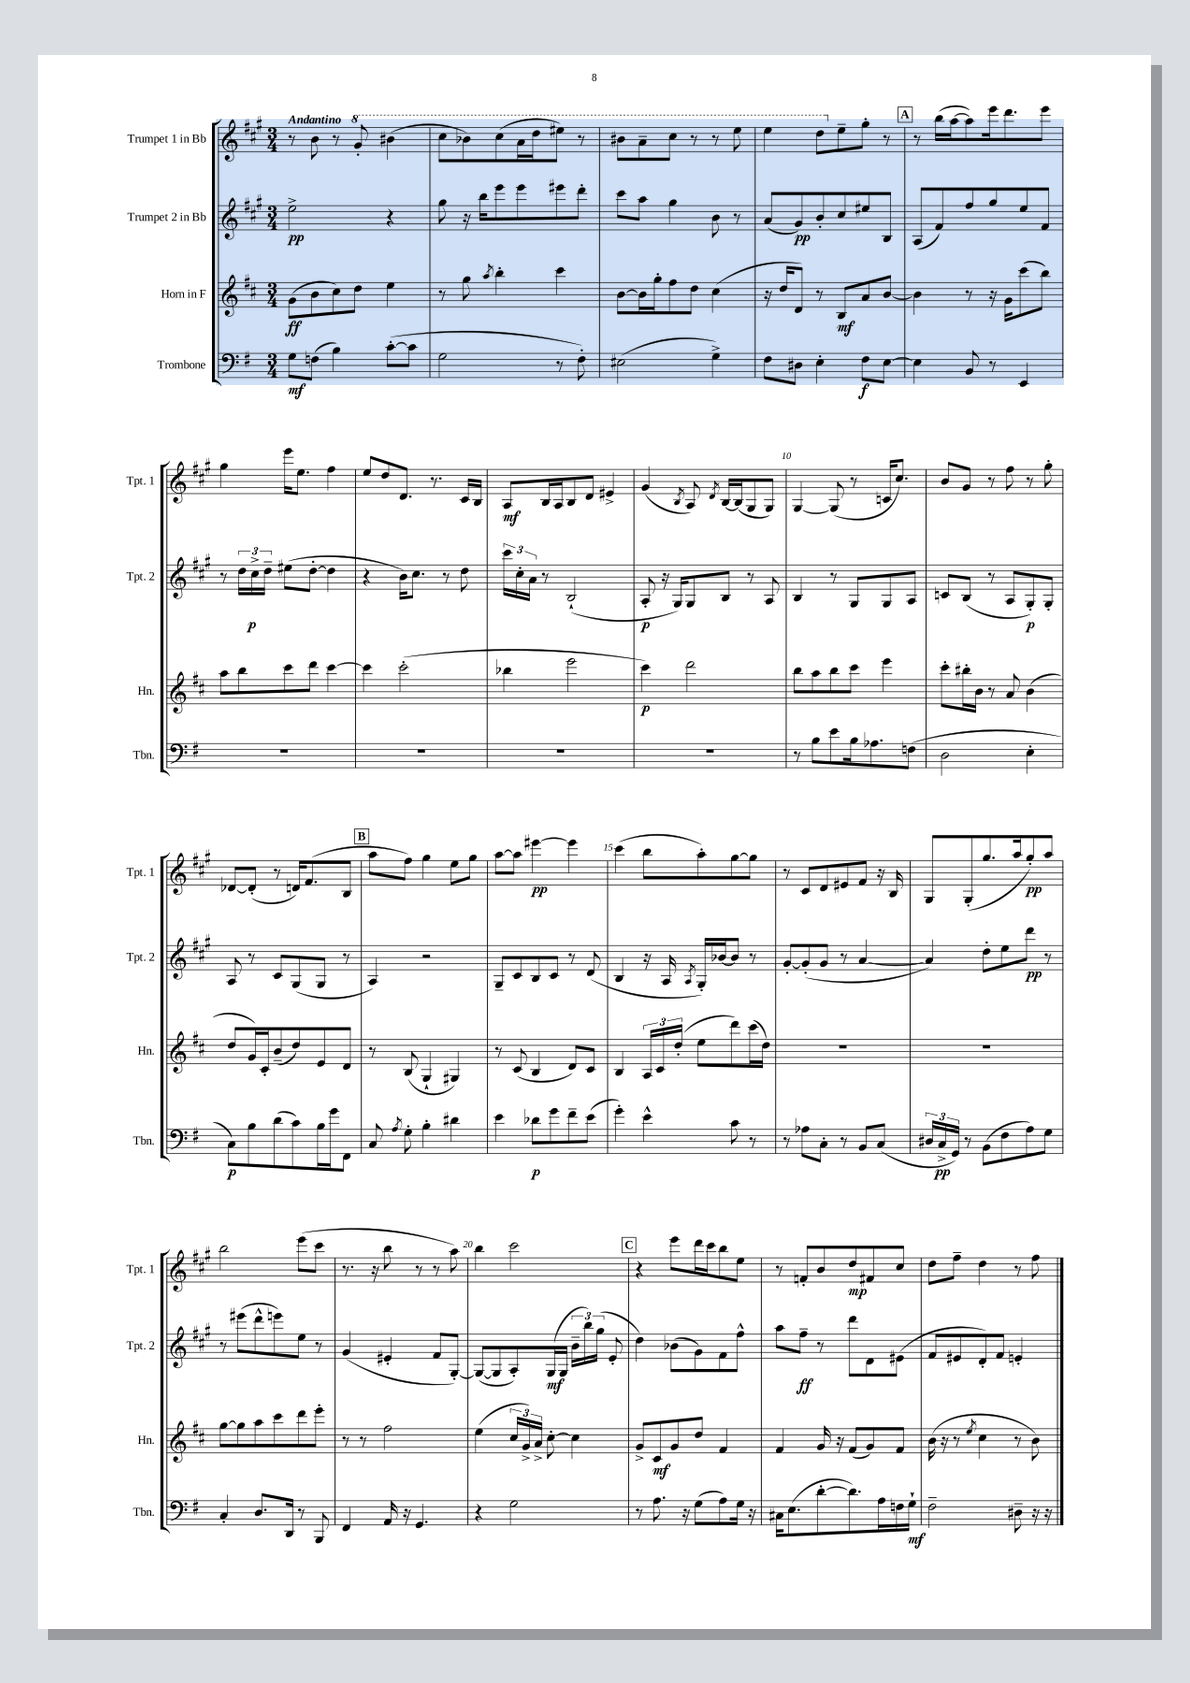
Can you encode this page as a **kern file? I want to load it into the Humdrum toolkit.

**kern	**dynam	**kern	**dynam	**kern	**dynam	**kern	**dynam
*part4	*part4	*part3	*part3	*part2	*part2	*part1	*part1
*staff4	*staff4	*staff3	*staff3	*staff2	*staff2	*staff1	*staff1
*I"Trombone	*	*I"Horn in F	*	*I"Trumpet 2 in Bb	*	*I"Trumpet 1 in Bb	*
*I'Tbn.	*	*I'Hn.	*	*I'Tpt. 2	*	*I'Tpt. 1	*
*clefF4	*	*clefG2	*	*clefG2	*	*clefG2	*
*k[f#]	*	*k[f#c#]	*	*k[f#c#g#]	*	*k[f#c#g#]	*
*M3/4	*	*M3/4	*	*M3/4	*	*M3/4	*
=1	=1	=1	=1	=1	=1	=1	=1
!	!	!	!	!	!	!LO:TX:a:B:t=Andantino	!
8G\L	mf	(8g\L	ff	2ee^\	pp	8r	.
(8Fn\J	.	8b\	.	.	.	8b\	.
4B\)	.	8cc#\)	.	.	.	8r	.
*	*	*	*	*	*	*8va	*
.	.	8dd\J	.	.	.	8gg#'/	.
([8c'\L	.	4ee\	.	4r	.	(4bb#X\	.
8c\J]	.	.	.	.	.	.	.
=2	=2	=2	=2	=2	=2	=2	=2
2G\	.	8r	.	8gg#\	.	8ccc#\L	.
.	.	8gg\	.	16r	.	8bb-X\)	.
.	.	.	.	16bb\KL	.	.	.
.	.	8qaa/	.	.	.	.	.
.	.	4bb'\	.	8eee\	.	(8ccc#\	.
.	.	.	.	8eee\	.	16aa\L	.
.	.	.	.	.	.	16ddd\J	.
8r	.	4ccc#\	.	8eee#X\	.	8eee#X\J)	.
8F#'\)	.	.	.	8ddd'\J	.	8r	.
=3	=3	=3	=3	=3	=3	=3	=3
(2E#X\	.	[8b\L	.	8ccc#\L	.	8bb#X\L	.
.	.	16b\L]	.	8aa\J	.	8aa~\	.
.	.	16gg'\J	.	.	.	.	.
.	.	8ff#\	.	4gg#\	.	8ccc#\J	.
.	.	8dd\J	.	.	.	8r	.
4G^\)	.	(4cc#\	.	8b\	.	8r	.
.	.	.	.	8r	.	8eee\	.
=4	=4	=4	=4	=4	=4	=4	=4
8F#\L	.	16r	.	(8a/L	.	4eee\	.
.	.	16dd/KL	.	.	.	.	.
8D#X\J	.	8d/J)	.	8g#/)	pp	.	.
4E'\	.	8r	.	8b'/	.	8ddd\L	.
*	*	*	*	*	*	*X8va	*
.	.	8B/L	mf	8cc#/	.	8ee~\	.
8F#\L	f	8a/	.	8ee#X/	.	8gg#'\J	.
[8E\J	.	[8b/J	.	8B/J	.	8r	.
!!LO:REH:place=s1:t=A
=5	=5	=5	=5	=5	=5	=5	=5
4E\]	.	4b\]	.	(8A/L	.	8r	.
.	.	.	.	8f#/)	.	(16bb\LL	.
.	.	.	.	.	.	[16aa\J	.
8BB/	.	8r	.	8ff#/	.	8aa\])	.
8r	.	16r	.	8gg#/	.	16eee\k	.
.	.	16g\KL	.	.	.	8.ddd\	.
4EE/	.	(8ccc#\	.	8ee/	.	.	.
.	.	8bb\J)	.	8f#/J	.	8eee\J	.
!!LO:LB:g=z
=6	=6	=6	=6	=6	=6	=6	=6
2.r	.	8aa\L	.	8r	.	4gg#\	.
.	.	8bb\	.	24dd\LL	.	.	.
.	.	.	.	24cc#^\	p	.	.
.	.	.	.	24dd~\JJ	.	.	.
.	.	8ccc#\	.	(8ee#X\L	.	16eee\KL	.
.	.	.	.	.	.	8.ee\J	.
.	.	8ddd\J	.	[8dd'\J	.	.	.
.	.	[4ccc#\	.	4dd\]	.	4ff#\	.
=7	=7	=7	=7	=7	=7	=7	=7
2.r	.	4ccc#\]	.	4r	.	8ee/L	.
.	.	.	.	.	.	8dd/	.
.	.	(2ccc#'\	.	16b\KL)	.	8.d/J	.
.	.	.	.	8.cc#\J	.	.	.
.	.	.	.	.	.	8.r	.
.	.	.	.	8r	.	.	.
.	.	.	.	8dd\	.	16c#/LL	.
.	.	.	.	.	.	16B/JJ	.
=8	=8	=8	=8	=8	=8	=8	=8
2.r	.	4bb-X\	.	24ccc#\LL	.	8A/L	mf
.	.	.	.	24cc#'\	.	.	.
.	.	.	.	24a\JJ	.	.	.
.	.	.	.	8r	.	16B/L	.
.	.	.	.	.	.	16A/J	.
.	.	2eee\	.	(2B`/	.	8B/	.
.	.	.	.	.	.	8d/J	.
.	.	.	.	.	.	4e#X^/	.
=9	=9	=9	=9	=9	=9	=9	=9
2.r	.	4ccc#\)	p	8A'/	p	(4g#/	.
.	.	.	.	16r	.	.	.
.	.	.	.	16G#/KL)	.	.	.
.	.	.	.	.	.	8qB/	.
.	.	2ddd\	.	8G#/	.	8A/)	.
.	.	.	.	.	.	8qd/	.
.	.	.	.	8B/J	.	[16B/LL	.
.	.	.	.	.	.	(16B/J]	.
.	.	.	.	8r	.	8G#/	.
.	.	.	.	8A/	.	8G#/J)	.
=10	=10	=10	=10	=10	=10	=10	=10
8r	.	8bb\L	.	4B/	.	[4G#/	.
8B\L	.	8aa\	.	.	.	.	.
8e\	.	8bb\	.	8r	.	(8G#/]	.
16B\k	.	8ccc#\J	.	8G#/L	.	8r	.
8.A-X\	.	.	.	.	.	.	.
.	.	4eee\	.	8G#/	.	16cn/KL	.
.	.	.	.	.	.	8.cc#/J)	.
(8Fn\J	.	.	.	8A/J	.	.	.
=11	=11	=11	=11	=11	=11	=11	=11
2D\	.	8ccc#'\L	.	8cn/L	.	8b/L	.
.	.	16bb#X'\L	.	(8B/J	.	8g#/J	.
.	.	16b\JJ	.	.	.	.	.
.	.	8r	.	8r	.	8r	.
.	.	8a/	.	8A/L	.	8ff#\	.
4E'\	.	(4b\	.	8G#'/)	p	8r	.
.	.	.	.	8G#'/J	.	8gg#'\	.
!!LO:LB:g=z
=12	=12	=12	=12	=12	=12	=12	=12
8C\L)	p	8dd/L	.	8A/	.	[8d-X/L	.
8B\	.	16g/L)	.	8r	.	(8d-'/J]	.
.	.	16c#'/J	.	.	.	.	.
(8d\	.	(8b~/	.	8c#/L	.	8r	.
8c\)	.	8dd/)	.	(8G#/	.	16dn/KL)	.
.	.	.	.	.	.	(8.f#/	.
16B\L	.	8e/	.	8G#/J	.	.	.
16g\J	.	.	.	.	.	.	.
8FF#\J	.	8d/J	.	8r	.	8B/J	.
!!LO:REH:place=s1:t=B
=13	=13	=13	=13	=13	=13	=13	=13
8C/	.	8r	.	4A/)	.	8aa\L	.
8qA/	.	.	.	.	.	.	.
8G'\	.	(8B/	.	.	.	8ff#\J)	.
4B'\	.	4G`/	.	2r	.	4gg#\	.
4d#X\	.	4G#X/)	.	.	.	8ee\L	.
.	.	.	.	.	.	8gg#\J	.
=14	=14	=14	=14	=14	=14	=14	=14
4e\	.	8r	.	8G#~/L	.	[8aa\L	.
.	.	(8c#/	.	8c#/	.	8aa\J]	.
8d-X\L	p	4B/	.	8B/	.	[4eee#X\	pp
8g\	.	.	.	8c#/J	.	.	.
8f#~\	.	8d/L)	.	8r	.	4eee#\]	.
(8e\J	.	8c#/J	.	(8d/	.	.	.
=15	=15	=15	=15	=15	=15	=15	=15
4g'\)	.	4B/	.	4B/	.	(4ccc#\	.
4e^^\	.	24A/LL	.	16r	.	8bb\L	.
.	.	24c#/	.	.	.	.	.
.	.	.	.	16A/	.	.	.
.	.	(24dd'/JJ	.	.	.	.	.
.	.	.	.	8qA/	.	.	.
.	.	8ee\L	.	16G#'/LL)	.	8aa'\)	.
.	.	.	.	[16b-X/J	.	.	.
8c\	.	8ddd\)	.	8b-/J]	.	[8gg#\	.
8r	.	(16ccc#\L	.	8r	.	8gg#\J]	.
.	.	16dd\JJ)	.	.	.	.	.
=16	=16	=16	=16	=16	=16	=16	=16
8r	.	2.r	.	[8g#'/L	.	8r	.
8A-X\L	.	.	.	(8g#'/]	.	8c#/L	.
8C'\J	.	.	.	8g#/J	.	8d/	.
8r	.	.	.	8r	.	8e#X/	.
8BB/L	.	.	.	[4a/	.	8f#/J	.
(8C/J	.	.	.	.	.	16r	.
.	.	.	.	.	.	16B/	.
=17	=17	=17	=17	=17	=17	=17	=17
24D#X/LL	.	2.r	.	4a/])	.	8G#/L	.
24C^/	pp	.	.	.	.	.	.
24GG/JJ)	.	.	.	.	.	.	.
8r	.	.	.	.	.	(8G#'/	.
(8BB\L	.	.	.	8dd'\L	.	8.gg#/	.
8F#\	.	.	.	8ee\	.	.	.
.	.	.	.	.	.	16aa/k	.
8A\)	.	.	.	8ddd\J	pp	8gg#'/)	pp
8G\J	.	.	.	8r	.	8aa/J	.
!!LO:LB:g=z
=18	=18	=18	=18	=18	=18	=18	=18
4C'/	.	[8gg\L	.	8r	.	2bb\	.
.	.	8gg\]	.	(8eee#X\L	.	.	.
8.D/L	.	8aa\	.	8ddd^^\	.	.	.
.	.	8ccc#\	.	8eeen\)	.	.	.
16DD/Jk	.	.	.	.	.	.	.
8r	.	8ddd\	.	8ee\J	.	(8eee\L	.
8BBB/	.	8eee'\J	.	8r	.	8ccc#\J	.
=19	=19	=19	=19	=19	=19	=19	=19
4FF#/	.	8r	.	(4g#/	.	8.r	.
.	.	8r	.	.	.	.	.
.	.	.	.	.	.	16r	.
16AA/	.	2ff#\	.	4e#X'/	.	8bb\	.
16r	.	.	.	.	.	.	.
4.GG/	.	.	.	.	.	8r	.
.	.	.	.	8f#/L	.	8r	.
.	.	.	.	[8G#'/J)	.	8aa\)	.
=20	=20	=20	=20	=20	=20	=20	=20
4r	.	(4ee\	.	(8G#/L_	.	4bb\	.
.	.	.	.	8G#/]	.	.	.
2G\	.	24cc#/LL	.	8A'/)	.	2ccc#\	.
.	.	24g^/)	.	.	.	.	.
.	.	24a^/JJ	.	.	.	.	.
.	.	[8cc#'\	.	(16G#/L	mf	.	.
.	.	.	.	16G#/JJ	.	.	.
.	.	4cc#\]	.	24b~\LL	.	.	.
.	.	.	.	24bb\)	.	.	.
.	.	.	.	(24gg#\JJ	.	.	.
.	.	.	.	8e'/	.	.	.
!!LO:REH:place=s1:t=C
=21	=21	=21	=21	=21	=21	=21	=21
8r	.	8g^/L	.	4dd\)	.	4r	.
8.A\	.	8c#/	mf	.	.	.	.
.	.	8g/	.	(8b-X\L	.	8eee\L	.
16r	.	.	.	.	.	.	.
(8G\L	.	8dd/J	.	8g#\)	.	16ddd\L	.
.	.	.	.	.	.	16ccc#\J	.
8A\)	.	4f#/	.	8f#\	.	8bb\	.
16G\Jk	.	.	.	8ff#^^\J	.	8ee\J	.
16r	.	.	.	.	.	.	.
=22	=22	=22	=22	=22	=22	=22	=22
16C#X\KL	.	4f#/	.	8aa\L	.	8r	.
(8.E\	.	.	.	.	.	.	.
.	.	.	.	8ff#~\J	ff	8fn'/L	.
[8d'\	.	16g/	.	8r	.	8b/	.
.	.	16r	.	.	.	.	.
8.d\])	.	(8f#/L	.	8ddd\L	.	8dd/	mp
.	.	8g/)	.	8d\	.	8f#X/	.
16A\L	.	.	.	.	.	.	.
16Fn\	.	8f#/J	.	(8e#X\J	.	8cc#/J	.
16G`\JJ	mf	.	.	.	.	.	.
=23	=23	=23	=23	=23	=23	=23	=23
2F#~\	.	(16b\	.	8f#/L	.	8dd\L	.
.	.	16r	.	.	.	.	.
.	.	8r	.	8e#X/	.	8ff#~\J	.
.	.	8qee/	.	.	.	.	.
.	.	4cc#\	.	8d'/)	.	4dd\	.
.	.	.	.	8f#/J	.	.	.
8D#X~\	.	8r	.	4en'/	.	8r	.
16r	.	8b\)	.	.	.	8ff#\	.
16r	.	.	.	.	.	.	.
==	==	==	==	==	==	==	==
*-	*-	*-	*-	*-	*-	*-	*-
